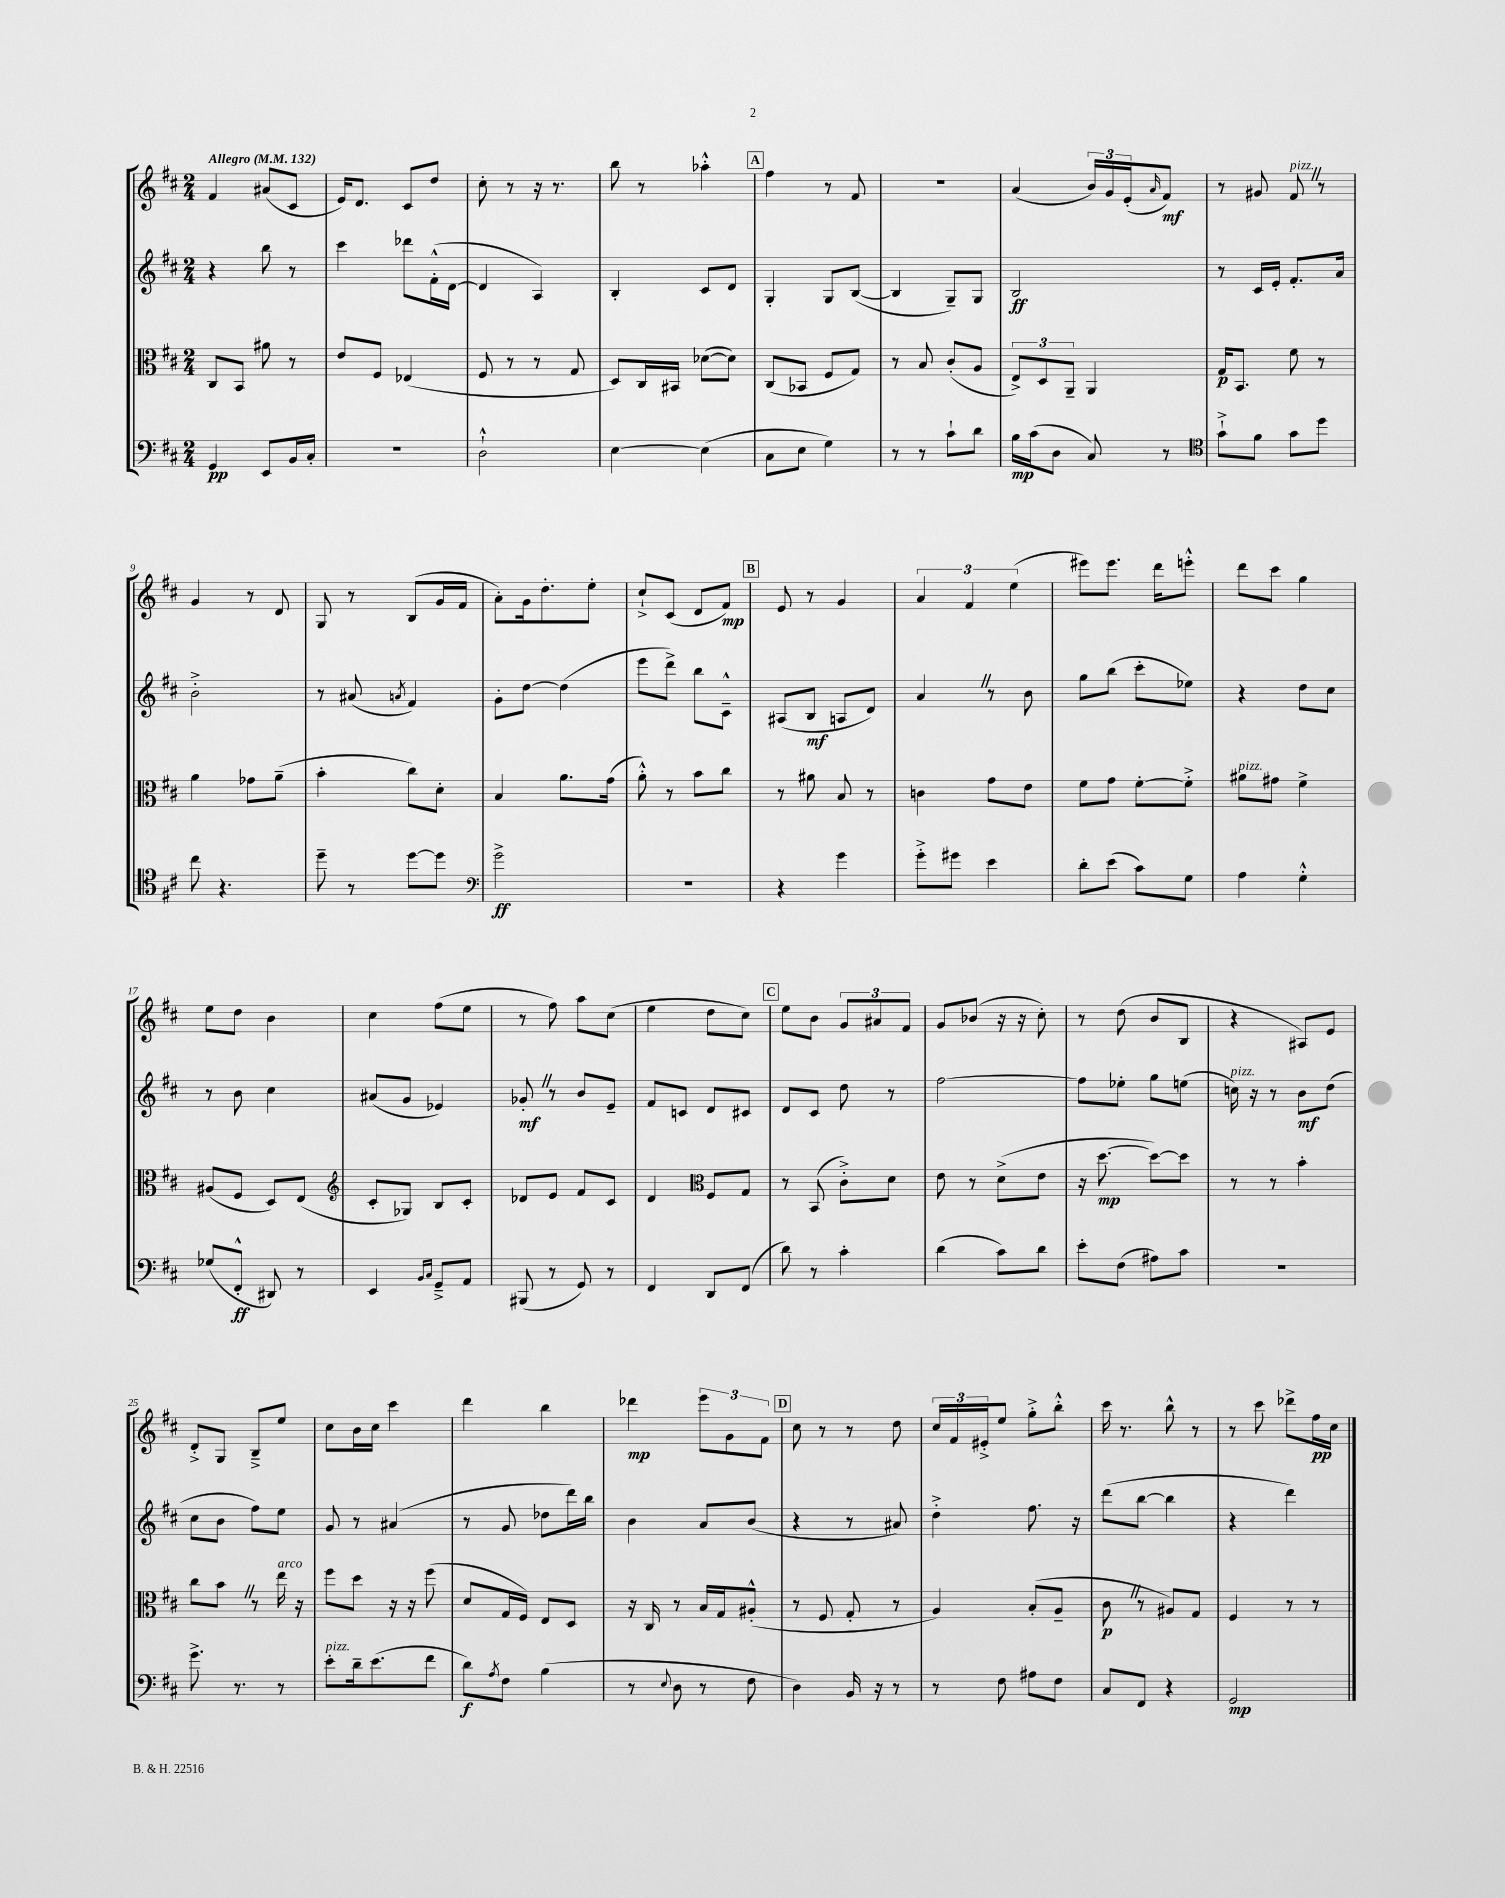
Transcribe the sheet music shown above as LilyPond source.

<<
\new StaffGroup <<
\new Staff = "s0" {
    \clef treble \key d \major \numericTimeSignature \time 2/4 \tempo "Allegro" 4 = 132
    fis'4 ais'8( cis'8 |
    e'16) d'8. cis'8 d''8 |
    cis''8-. r8 r16 r8. |
    b''8 r8 aes''4-.-^ |
    \mark \markup { \box "A" } fis''4 r8 fis'8 |
    R2 |
    a'4( \tuplet 3/2 { b'16) g'16 e'16-.( } \grace { a'16 } fis'8\mf) |
    r8 gis'8 fis'8^\markup { \italic "pizz." } \once \override BreathingSign.text = \markup { \musicglyph "scripts.caesura.straight" } \breathe r8 |
    g'4 r8 d'8 |
    g8 r8 b8( g'16 fis'16 |
    a'8-.) g'16 d''8.-. e''8-. |
    cis''8-!-> cis'8( d'8 fis'8\mp) |
    \mark \markup { \box "B" } e'8 r8 g'4 |
    \tuplet 3/2 { a'4 fis'4 e''4( } |
    eis'''8) eis'''8. d'''16 e'''8-.-^ |
    d'''8 cis'''8 g''4 |
    e''8 d''8 b'4 |
    cis''4 fis''8( e''8 |
    r8 fis''8) a''8 cis''8( |
    e''4 d''8 cis''8) |
    \mark \markup { \box "C" } e''8 b'8 \tuplet 3/2 { g'8 ais'8 fis'8 } |
    g'8 bes'8( r16 r16 cis''8-.) |
    r8 d''8( b'8 b8 |
    r4 ais8) e'8 |
    d'8-.-> g8 b8---> e''8 |
    cis''8 b'16 cis''16 cis'''4 |
    d'''4 b''4 |
    des'''4\mp \tuplet 3/2 { e'''8 g'8 fis'8 } |
    \mark \markup { \box "D" } cis''8 r8 r8 d''8 |
    \tuplet 3/2 { cis''16 fis'16 eis'16-.-> } e''8 g''8-.-> b''8-.-^ |
    cis'''16 r8. b''8-^ r8 |
    r8 cis'''8 des'''8-> fis''16\pp cis''16 \bar "|." |
}
\new Staff = "s1" {
    \clef treble \key d \major \numericTimeSignature \time 2/4
    r4 b''8 r8 |
    cis'''4 des'''8 fis'16-.-^( d'16~ |
    d'4 a4) |
    b4-. cis'8 d'8 |
    \mark \markup { \box "A" } g4-. g8 b8~( |
    b4 g8--) g8 |
    b2\ff |
    r8 cis'16 e'16-. fis'8.-. a'16 |
    b'2-.-> |
    r8 ais'8( \acciaccatura { a'8 } fis'4) |
    g'8-. d''8~ d''4( |
    e'''8 d'''8->) b''8 cis'8---^ |
    \mark \markup { \box "B" } ais8( b8\mf a8 d'8) |
    a'4 \once \override BreathingSign.text = \markup { \musicglyph "scripts.caesura.straight" } \breathe r8 b'8 |
    g''8 b''8( cis'''8-. ees''8) |
    r4 d''8 cis''8 |
    r8 b'8 cis''4 |
    ais'8( g'8 ees'4) |
    ges'8-.\mf \once \override BreathingSign.text = \markup { \musicglyph "scripts.caesura.straight" } \breathe r8 b'8 e'8-- |
    fis'8 c'8 d'8 cis'8 |
    \mark \markup { \box "C" } d'8 cis'8 d''8 r8 |
    fis''2~ |
    fis''8 ees''8-. g''8 e''8( |
    c''16^\markup { \italic "pizz." }) r16 r8 b'8\mf d''8( |
    cis''8 b'8 fis''8) e''8 |
    g'8 r8 ais'4( |
    r8 g'8 des''8 d'''16) b''16 |
    b'4 a'8 b'8( |
    \mark \markup { \box "D" } r4 r8 ais'8) |
    d''4-.-> fis''8. r16 |
    d'''8( b''8~ b''4 |
    r4 d'''4) \bar "|." |
}
\new Staff = "s2" {
    \clef alto \key d \major \numericTimeSignature \time 2/4
    cis8 b,8 ais'8 r8 |
    e'8 fis8 ees4( |
    fis8 r8 r8 g8 |
    d8) cis16 bis,16 des'8~( des'8) |
    \mark \markup { \box "A" } cis8( bes,8 fis8 g8) |
    r8 b8 cis'8-.( a8 |
    \tuplet 3/2 { e8->) d8 a,8-- } a,4 |
    g16\p b,8. fis'8 r8 |
    a'4 ges'8 a'8--( |
    b'4-. cis''8) d'8-. |
    b4 a'8. g'16( |
    a'8-.-^) r8 b'8 cis''8 |
    \mark \markup { \box "B" } r8 ais'8 b8 r8 |
    c'4 g'8 e'8 |
    fis'8 g'8 fis'8~-. fis'8-.-> |
    ais'8^\markup { \italic "pizz." } gis'8 fis'4-> |
    ais8( fis8 d8) e8( |
    \clef treble cis'8-. ges8) b8 cis'8-. |
    des'8 e'8 fis'8 cis'8 |
    d'4 \clef alto fis8 g8 |
    \mark \markup { \box "C" } r8 b,8( cis'8-.->) d'8 |
    e'8 r8 d'8->( e'8 |
    r16 d''8.~\mp d''8~) d''8 |
    r8 r8 b'4-. |
    cis''8 b'8 \once \override BreathingSign.text = \markup { \musicglyph "scripts.caesura.straight" } \breathe r8 e''16^\markup { \italic "arco" } r16 |
    fis''8 d''8 r16 r16 fis''8( |
    d'8 g16 fis16) e8 d8 |
    r16 cis16 r8 b16 g16 ais8-.-^( |
    \mark \markup { \box "D" } r8 fis8 g8-. r8 |
    a4) b8-.( a8-- |
    cis'8\p \once \override BreathingSign.text = \markup { \musicglyph "scripts.caesura.straight" } \breathe r8 ais8) g8 |
    fis4 r8 r8 \bar "|." |
}
\new Staff = "s3" {
    \clef bass \key d \major \numericTimeSignature \time 2/4
    g,4\pp e,8 b,16 cis16-. |
    r2 |
    d2-!-^ |
    e4~ e4( |
    \mark \markup { \box "A" } cis8 e8 g4) |
    r8 r8 cis'8-! d'8 |
    b16\mp cis'16( d8 cis8) r8 |
    \clef tenor g'8-!-> fis'8 g'8 d''8 |
    cis''8 r4. |
    d''8-- r8 d''8~ d''8 |
    \clef bass g'2->\ff |
    R2 |
    \mark \markup { \box "B" } r4 g'4 |
    g'8-.-> gis'8 e'4 |
    d'8-. e'8( cis'8) g8 |
    a4 g4-.-^ |
    ges8( fis,8-.-^\ff dis,8) r8 |
    e,4 \grace { b,16 cis16 } g,8---> a,8 |
    bis,,8( r8 g,8) r8 |
    fis,4 d,8 fis,8( |
    \mark \markup { \box "C" } d'8) r8 cis'4-. |
    d'4( cis'8) d'8 |
    e'8-. fis8( ais8) cis'8 |
    R2 |
    g'8.-> r8. r8 |
    e'8-.^\markup { \italic "pizz." } d'16-- e'8.( fis'8 |
    d'8\f) \acciaccatura { a8 } fis8 b4( |
    r8 \appoggiatura { e8 } d8 r8 fis8 |
    \mark \markup { \box "D" } d4) b,16 r16 r8 |
    r8 fis8 ais8 fis8 |
    cis8 fis,8 r4 |
    g,2\mp \bar "|." |
}
>>
>>
